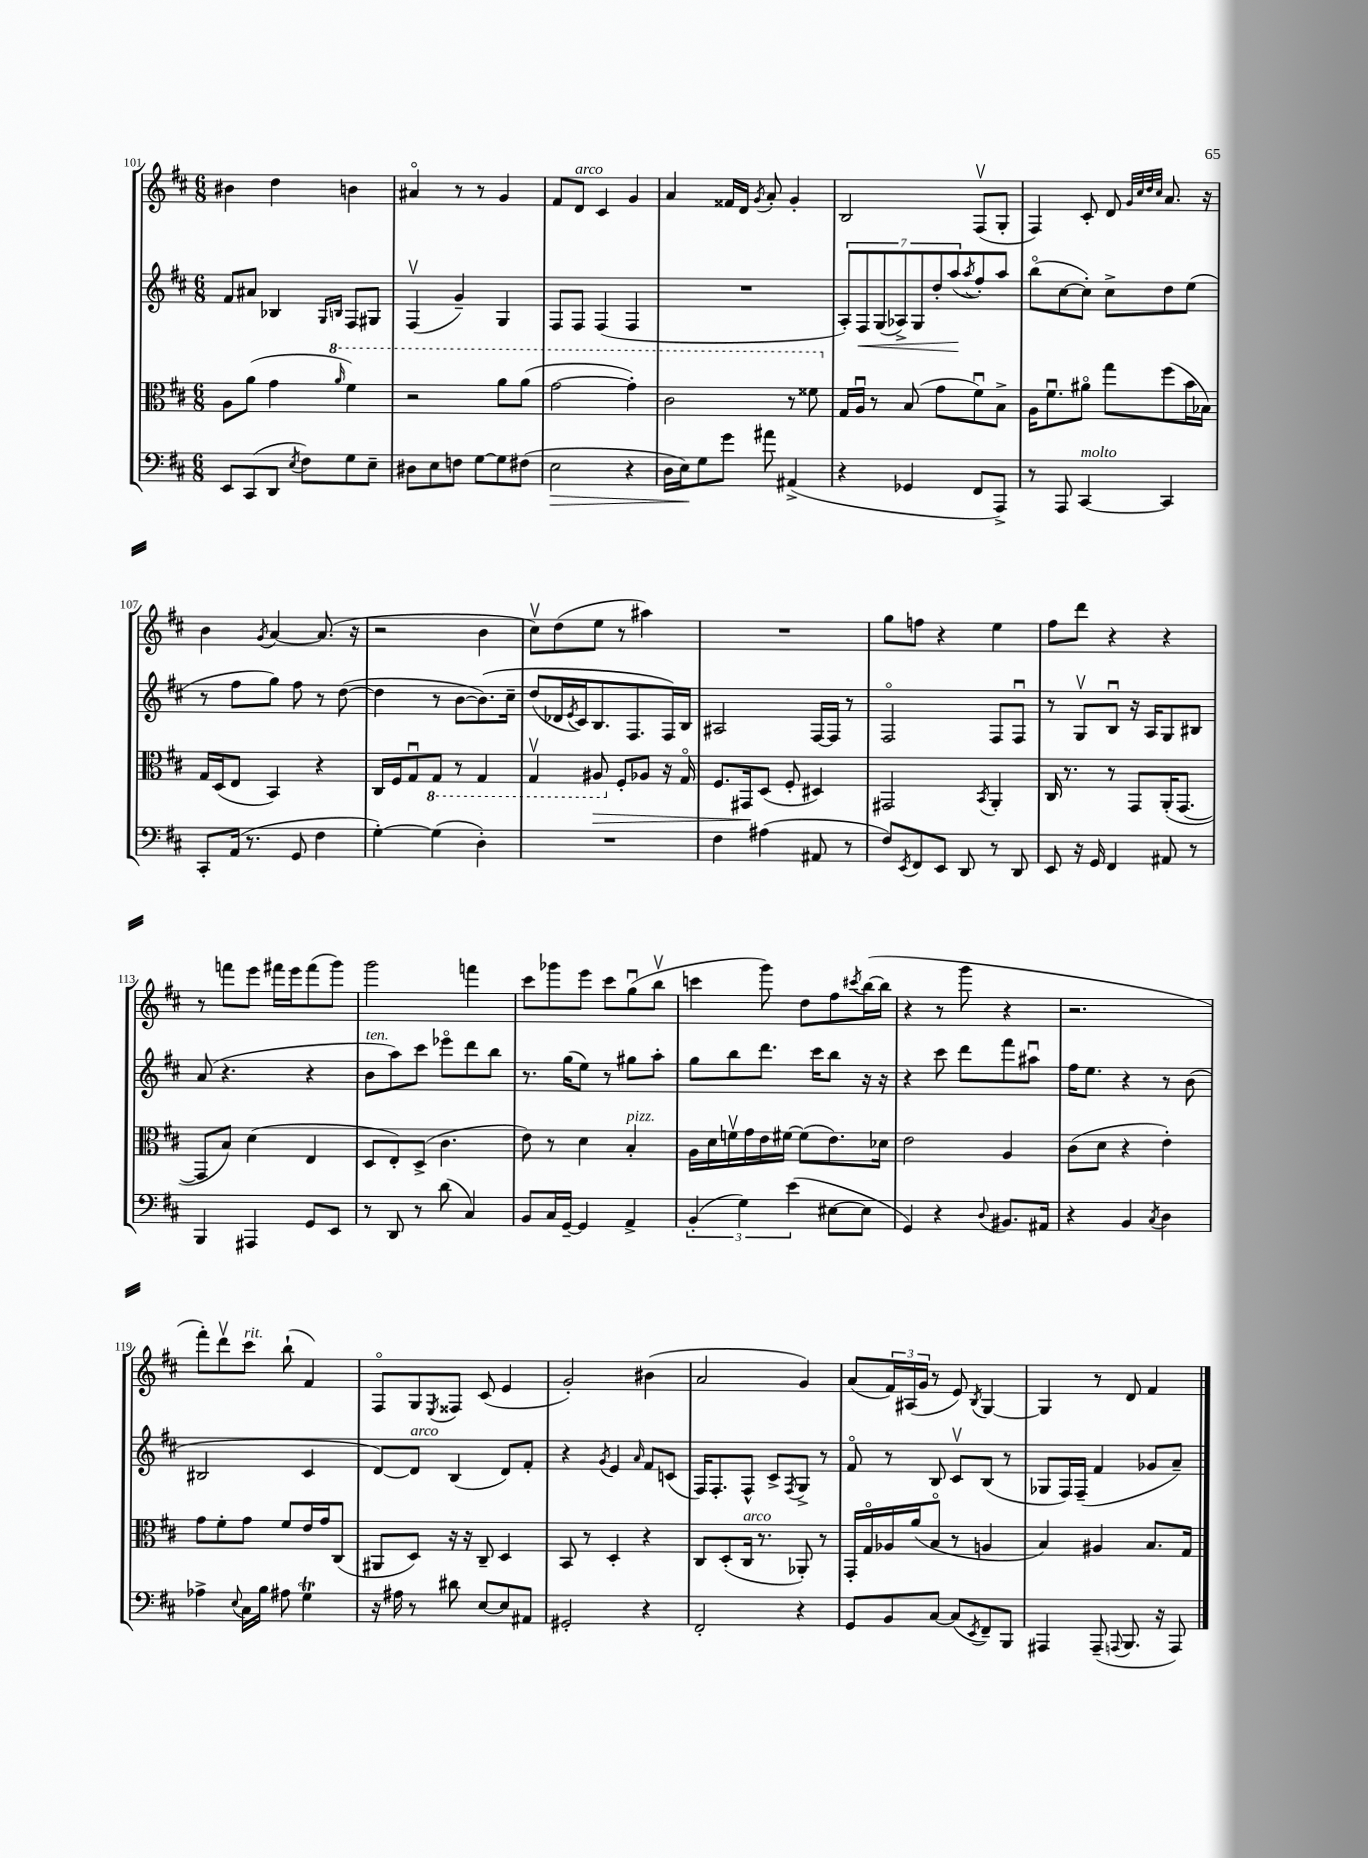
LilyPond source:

<<
\new StaffGroup <<
\new Staff = "s0" {
    \clef treble \key d \major \numericTimeSignature \time 6/8
    bis'4 d''4 b'4 |
    ais'4\flageolet r8 r8 g'4 |
    fis'8 d'8^\markup { \italic "arco" } cis'4 g'4 |
    a'4 fisis'16 d'16 \acciaccatura { g'8 } a'8-. g'4-. |
    b2 fis8\upbow( g8-. |
    fis4) cis'8-. d'8 \grace { g'32 cis''32 d''32 cis''32 } a'8. r16 |
    b'4 \acciaccatura { g'8 } a'4~ a'8.( r16 |
    r2 b'4 |
    cis''8\upbow) d''8( e''8 r8 ais''4) |
    R2. |
    g''8 f''8 r4 e''4 |
    fis''8 d'''8 r4 r4 |
    r8 f'''8 e'''8 fis'''16 e'''16 fis'''8( g'''8) |
    g'''2 f'''4 |
    cis'''8 ges'''8 e'''8 cis'''8 g''8\downbow( b''8\upbow |
    c'''4 g'''8) d''8 fis''8 \acciaccatura { cis'''8 } b''16~( b''16 |
    r4 r8 g'''8 r4 |
    r2. |
    fis'''8-.) d'''8\upbow cis'''8^\markup { \italic "rit." } b''8-!( fis'4) |
    fis8\flageolet g8 \acciaccatura { e8 } fisis8 cis'8( e'4 |
    g'2-.) bis'4( |
    a'2 g'4) |
    a'8( \tuplet 3/2 { fis'16) ais16( g'16 } r8 e'8) \acciaccatura { b8 } g4~ |
    g4 r8 d'8 fis'4 \bar "|." |
}
\new Staff = "s1" {
    \clef treble \key d \major \numericTimeSignature \time 6/8
    fis'8 ais'8 bes4 \grace { g16 b16 } fis8 gis8 |
    fis4\upbow( g'4--) g4 |
    fis8 fis8 fis4( fis4 |
    R2. |
    \tuplet 7/4 { a8-.) fis8\< g8( aes8->) g8 d''8-. a''8\!( } \acciaccatura { a''8 } fis''8-.) a''8 |
    b''8\flageolet( cis''8~ cis''8-.) cis''8-> d''8 e''8( |
    r8 fis''8 g''8) fis''8 r8 d''8~( |
    d''4 r8 b'8~ b'8.)\( cis''16-- |
    d''8( des'16 \acciaccatura { e'8 } cis'16) b8. fis8. fis16\) b16 |
    ais2 fis16~ fis16 r8 |
    fis2\flageolet fis8 fis8\downbow |
    r8 g8\upbow b8\downbow r16 a16 g8 bis8 |
    a'8( r4. r4 |
    b'8^\markup { \italic "ten." } a''8) cis'''8 ees'''8\flageolet d'''8 b''8 |
    r8. g''16( e''8) r8 gis''8 a''8-. |
    g''8 b''8 d'''8. cis'''16 b''8 r16 r16 |
    r4 cis'''8 d'''8 fis'''8 ais''8\downbow |
    fis''16 e''8. r4 r8 b'8( |
    bis2 cis'4 |
    d'8~) d'8^\markup { \italic "arco" } b4( d'8) fis'8-. |
    r4 \acciaccatura { g'8 } e'4 \grace { a'16 } fis'8 c'8( |
    fis16) fis8.-. fis8-^ cis'8-> \acciaccatura { fis8 } g8-> r8 |
    fis'8\flageolet r8 b8 cis'8\upbow b8( r8 |
    ges8 fis16) fis16--( fis'4 ges'8 a'8--) \bar "|." |
}
\new Staff = "s2" {
    \clef alto \key d \major \numericTimeSignature \time 6/8
    a8 a'8( g'4 \ottava #1 \grace { a''16 } fis''4) |
    r2 a''8 a''8( |
    g''2~ g''4-.) |
    cis''2 r8 fisis''8 \ottava #0 |
    g16 a16\downbow r8 b8( g'8 fis'8\downbow) b8-> |
    a16 fis'8.\downbow ais'8\flageolet g''8 fis''8( b'16 bes16) |
    g16 d16( e8 b,4) r4 |
    cis16 fis16 g8\downbow \ottava #-1 g,8 r8 g,4 |
    g,4\upbow ais,8\> \ottava #0 fis8-. aes8 r16 g16\flageolet |
    fis8. gis,16\! d8( fis8-. dis4) |
    gis,2 \acciaccatura { b,8 } a,4-. |
    cis16 r8. r8 g,8 a,16-.( g,8.~ |
    g,8 b8) d'4( e4 |
    d8 e8-.) d8->( cis'4. |
    e'8) r8 d'4 b4-.^\markup { \italic "pizz." } |
    a16 d'16 f'16\upbow g'16 e'16 fis'16~ fis'8( e'8.) des'16 |
    e'2 a4 |
    cis'8( d'8 r4 e'4-.) |
    g'8 fis'8-. g'8 fis'8 e'16 g'16 cis8( |
    ais,8 d8) r16 r16 cis8-- d4 |
    b,8 r8 d4-. r4 |
    cis8 d8-.( cis16^\markup { \italic "arco" } r8. aes,8-.) r8 |
    g,16-. g16\flageolet aes16 a'16( b8\flageolet r8 a4 |
    b4) ais4 b8. g16 \bar "|." |
}
\new Staff = "s3" {
    \clef bass \key d \major \numericTimeSignature \time 6/8
    e,8 cis,8( d,8 \acciaccatura { e8 } fis8) g8 e8-- |
    dis8 e8 f8 g8~ g8 fis8( |
    e2\> r4 |
    d16 e16\!) g8 g'8 ais'8 ais,4->( |
    r4 ges,4 fis,8 a,,8->) |
    r8 a,,8 cis,4~^\markup { \italic "molto" } cis,4 |
    cis,8-. a,16( r8. g,8 fis4 |
    g4~-.) g4( d4-.) |
    R2. |
    fis4 ais4( ais,8 r8 |
    fis8) \acciaccatura { e,8 } fis,8 e,8 d,8 r8 d,8 |
    e,8 r16 g,16 fis,4 ais,8 r8 |
    b,,4 ais,,4 g,8 e,8 |
    r8 d,8 r8 d'8( cis4) |
    b,8 cis16 g,16~-- g,4 a,4-> |
    \tuplet 3/2 { b,4-.( g4) e'4( } eis8~ eis8 |
    g,4) r4 \appoggiatura { d8 } bis,8. ais,16 |
    r4 b,4 \acciaccatura { cis8 } d4 |
    aes4-> \appoggiatura { e8 } cis16 b16 ais8 g4\trill |
    r16 ais16 r8 dis'8 e8~ e8 ais,8 |
    gis,2-. r4 |
    fis,2-. r4 |
    g,8 b,8 cis8~ cis8( \acciaccatura { e,8 } fis,8--) b,,8 |
    ais,,4 ais,,8--( \appoggiatura { a,,8 } b,,8. r16 a,,8) \bar "|." |
}
>>
>>
\layout { \context { \Score currentBarNumber = #101 } }
